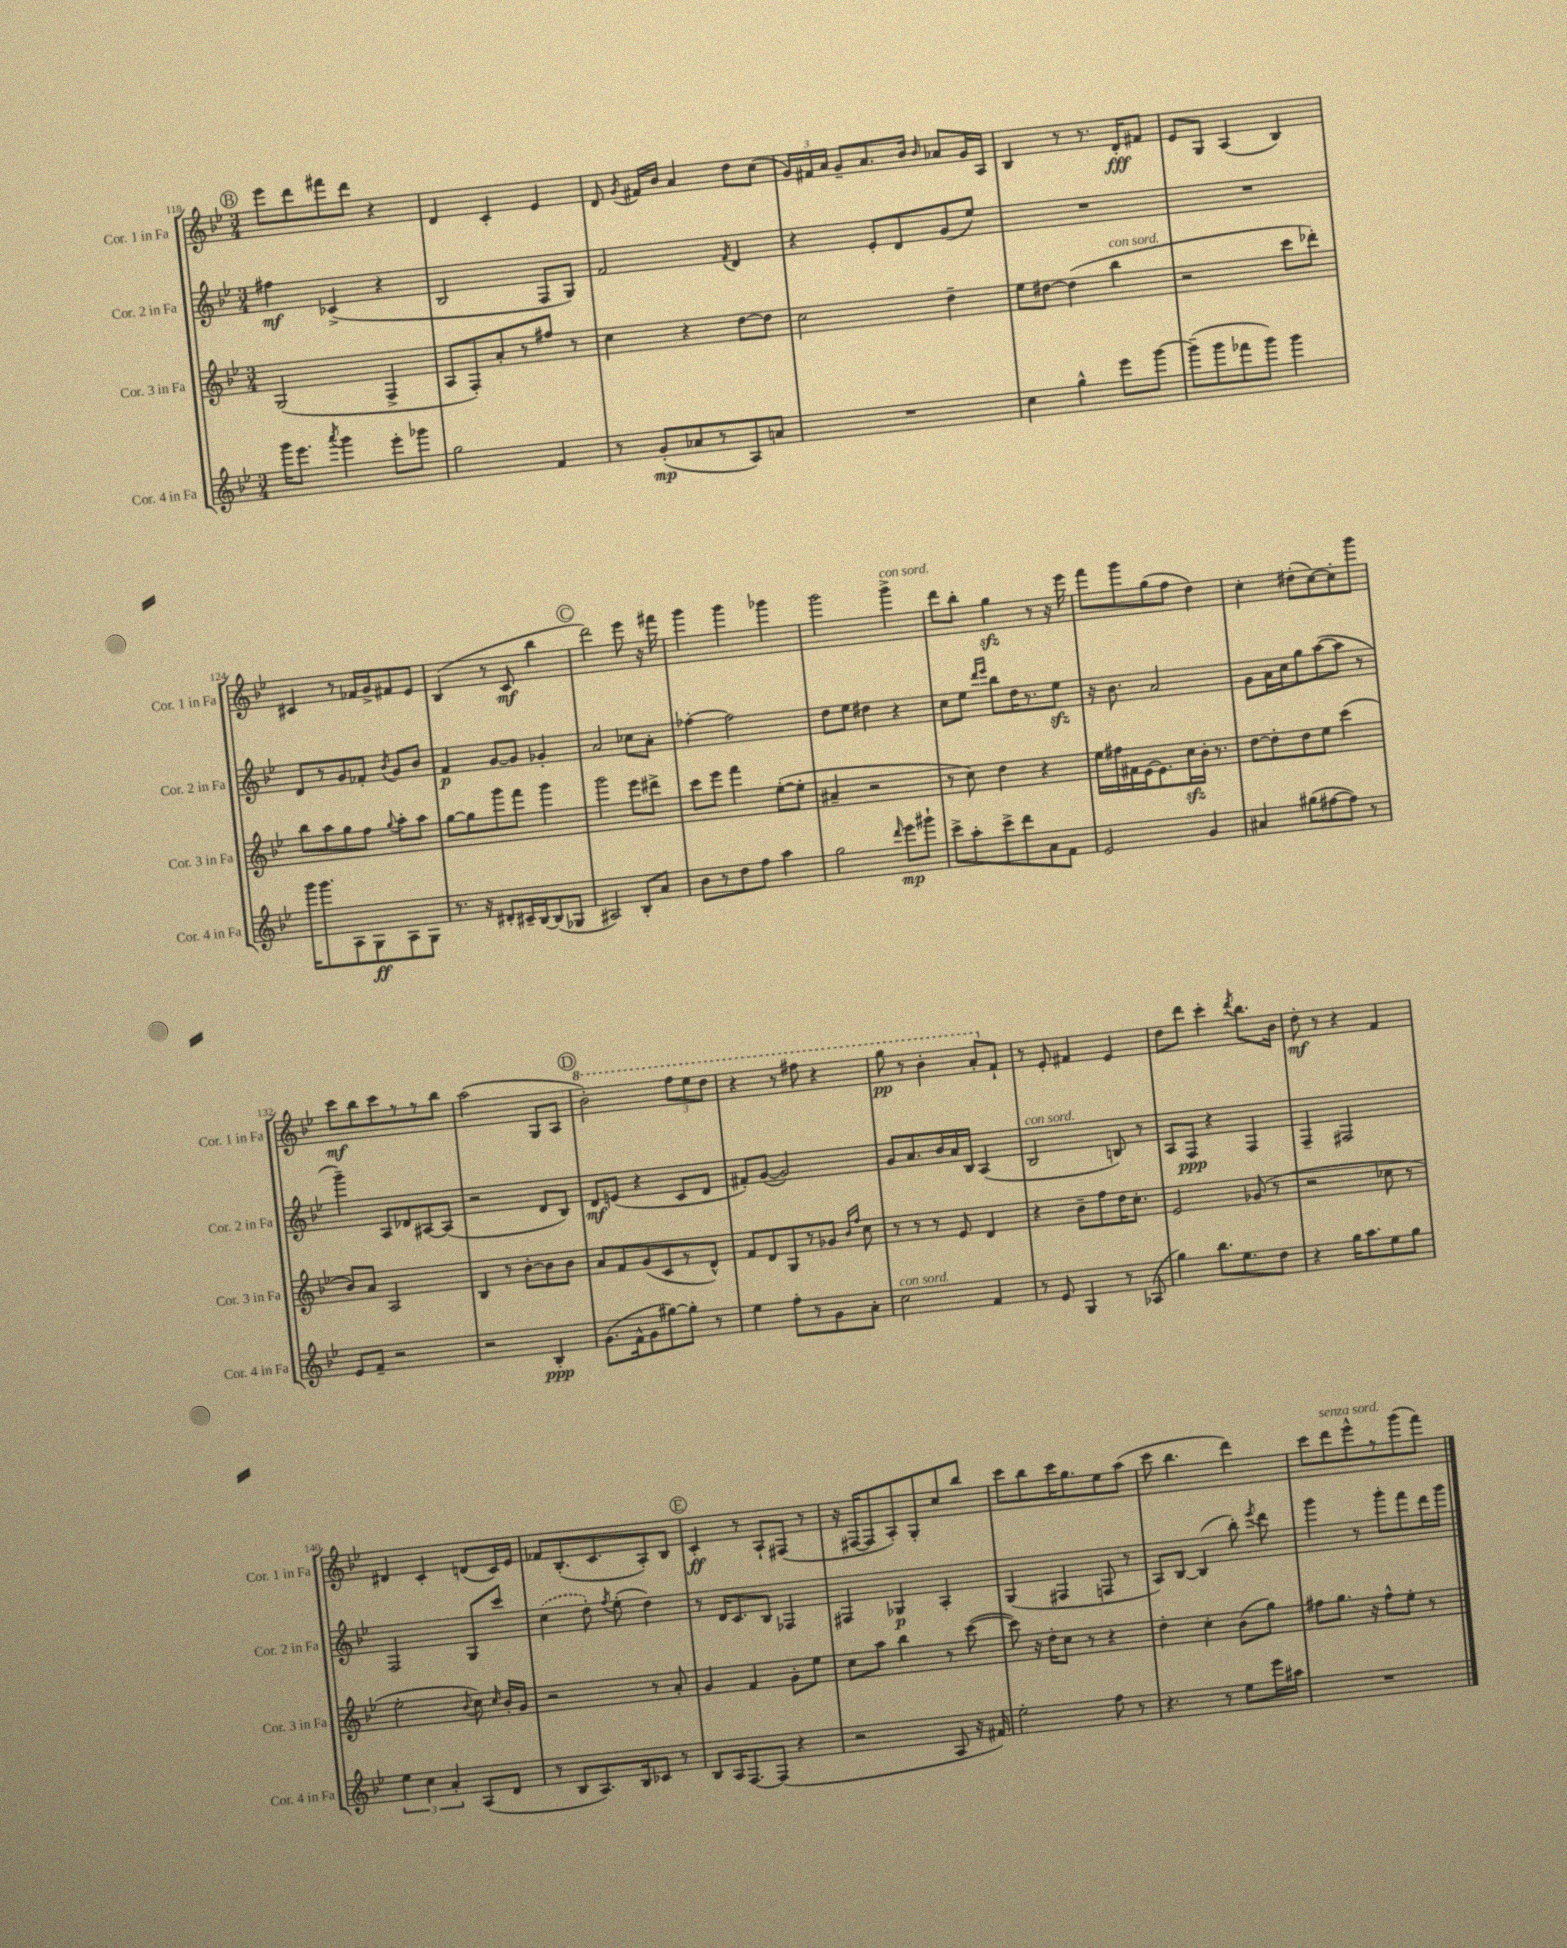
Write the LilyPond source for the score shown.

<<
\new StaffGroup <<
\new Staff = "s0" \with { instrumentName = "Cor. 1 in Fa" shortInstrumentName = "Cor. 1 in Fa" } {
    \clef treble \key bes \major \numericTimeSignature \time 3/4
    \autoBeamOff \mark \markup { \circle "B" } ees'''8[ d'''8 fis'''8 d'''8] r4 |
    d'4 c'4-. ees'4 |
    d'8 \acciaccatura { g'8 } fis'16[ bes'16] a'4 d''8[ c''8]( |
    \tuplet 3/2 { g'16[) fis'16 a'16] } g'8[-- a'8. bes'16] \grace { bes'16 } aes'8[ g'16 a16] |
    bes4 r8 r8. d'16[-.\fff fis'8] |
    ees'8[ g8] a4( bes4) |
    cis'4 r8 fes'16[ g'16-> fis'8 ees'8] |
    bes4( r8 c'8\mf bes''4 |
    \mark \markup { \circle "C" } d'''2) ees'''8 r16 fis'''16 |
    g'''4 g'''4 ges'''4 |
    g'''2 g'''4->^\markup { \italic "con sord." } |
    d'''8[ bes''8]-. g''4\sfz r8 r16 ees'''16 |
    f'''8[ g'''8 g''8( f''8] d''4) |
    c''4-. dis''8[-.( c''8~) c''8-. g'''8] |
    c'''8[\mf bes''8 c'''8 r8 r8 bes''8] |
    a''2( g8[ a8] |
    \mark \markup { \circle "D" } \ottava #1 bes''2-.) \tuplet 3/2 { f'''8[ ees'''8 d'''8] } |
    r4 r8 fis'''8 r4 |
    g'''8\pp r8 bes''4-. a''8[-. \ottava #0 f'8]-! |
    r8 ees'8-. fis'4 ees'4 |
    d''8[ d'''8] c'''4-. \acciaccatura { d'''8 } bes''8.[ bes'16] |
    d''8-.\mf r8 r4 f'4 |
    dis'4 c'4-. d'8[( c'16) ees'16] |
    fes'8[ bes8.-.( c'8. a8-.) bes8] |
    \mark \markup { \circle "E" } c'4-.\ff r8 a8[-! fis8]( r8 |
    r16 fis16[~ fis8 a8-.) g8-. c''8 bes''8] |
    c'''8[ bes''8 c'''16 g''8. ees''8 a''8]( |
    c'''8 bes''4. d'''4) |
    c'''8[ d'''8^\markup { \italic "senza sord." } ees'''8-^ r8 g'''8( f'''8]) \bar "|." |
}
\new Staff = "s1" \with { instrumentName = "Cor. 2 in Fa" shortInstrumentName = "Cor. 2 in Fa" } {
    \clef treble \key bes \major \numericTimeSignature \time 3/4
    \autoBeamOff \mark \markup { \circle "B" } fis''4\mf ces'4->( r4 |
    bes2 f8[ g8]) |
    f'2 \acciaccatura { f'8 } d'4 |
    r4 ees'8[-. d'8 g'8( ees''8]) |
    R2. |
    R2. |
    d'8[ r8 g'8 fes'8]-. \acciaccatura { bes'8 } g'8[ bes'8] |
    f'4\p g'8[~ g'8] ges'4-. |
    \mark \markup { \circle "C" } a'2 ces''8[ a'8]-. |
    fes''4~-. fes''2 |
    d''8[ ees''8] dis''4 r4 |
    c''8[ ees''8] \grace { d'''16[ ees'''16] } bes''8[ d''16 r8. ees''8]\sfz |
    r16 bes'8. a'2 |
    g'8[ a'16 c''16 g''8 a''8~( a''8] r8 |
    g'''4--) a8[ des'8 ais8~ ais8]( |
    r2 d'8[ bes8]) |
    \mark \markup { \circle "D" } d'8[\mf e'8]( r4 c'8[ d'8] |
    fis'8[-.) g'8]~( g'2) |
    g'8[ a'8. bes'16 a'16 bes16] a4( |
    bes2^\markup { \italic "con sord." } b8) r8 |
    a8[ f8]\ppp r4 f4 |
    f4-- fis2 |
    f2 g8[ c'''8] |
    \once \slurDashed c''4( d''8-.) \acciaccatura { f''8 } ees''8-.( d''4) |
    \mark \markup { \circle "E" } r8 d'16[ c'8. bes8] fes4 |
    fis4 ges4\p a4-. |
    g4( fis4 f8 r8 |
    a8[) bes8]~ bes4( bes''8-.) \acciaccatura { ees'''8 } d'''8 |
    g'''4 r8 g'''8[-. f'''8 d'''16 g'''16] \bar "|." |
}
\new Staff = "s2" \with { instrumentName = "Cor. 3 in Fa" shortInstrumentName = "Cor. 3 in Fa" } {
    \clef treble \key bes \major \numericTimeSignature \time 3/4
    \autoBeamOff \mark \markup { \circle "B" } g2( f4-> |
    a8[ f8-.) a'8-. r8 fis''8] r8 |
    c''4 r4 d''8[~ d''8] |
    c''2 d''4-- |
    ees''8[ dis''8]~ dis''4( bes''4^\markup { \italic "con sord." } |
    r2 c'''8[ des'''8]-.) |
    bes''8[ a''8 g''8 f''8] \appoggiatura { g''8 } a''8[-. a''8] |
    g''8[~ g''8 g'''8 f'''8] g'''4 |
    \mark \markup { \circle "C" } g'''2 ees'''8[ dis'''8]-> |
    c'''8[ ees'''8] f'''4 ees''8[~-.( ees''8]-. |
    ais'4-- r2 |
    r8 c''8) d''4 r4 |
    ees''16[ fis''16 fis'16 ees'16~ ees'8. c''16\sfz bes'16]-. r8. |
    d''8[~ d''8-. d''8 ees''8] c'''4( |
    bes'8[) a'8] a2 |
    bes4 r8 bes'8[~-. bes'8 bes'8] |
    \mark \markup { \circle "D" } a'8[ f'8 g'8( c'8 r8 d'8]-^) |
    f'8[ d'8 g8 r8 ges'8] \grace { bes'16[ f''16] } c''8 |
    r8 r8 r8 ees'8 d'4 |
    r4 bes'8[-- f''8 d''16 c''8.]-. |
    ees'2 ges'8( r8 |
    r2 ces''8 r8 |
    ees''2-. \appoggiatura { bes'8 } c''8) \grace { c''16 } bes'16[-. g'16] |
    r2 r8 a'8-. |
    \mark \markup { \circle "E" } g'4 f'4 g'8[-. ees''8] |
    c''8[ a''8] bes''4 r8 c'''8~( |
    c'''8) r16 d''16[-. c''8] r8 r4 |
    d''4-. c''4-. bes'8[( g''8]) |
    fis''8[ g''8.] r16 fis''8[-^ ees''8]-. r8 \bar "|." |
}
\new Staff = "s3" \with { instrumentName = "Cor. 4 in Fa" shortInstrumentName = "Cor. 4 in Fa" } {
    \clef treble \key bes \major \numericTimeSignature \time 3/4
    \autoBeamOff \mark \markup { \circle "B" } g'''16[ ees'''8.] \acciaccatura { a'''8 } g'''4 ees'''8[-. ges'''8] |
    g''2 f'4 |
    r8 g'8[-.\mp( aes'8 r8 a8) a'8] |
    R2. |
    c''4 g''4-^ ees'''8[ g'''8]~ |
    g'''8[--( g'''8 fes'''8 g'''8]) g'''4 |
    g'''16[ g'''8. a8 g8\ff a8 g8] |
    r8. r16 dis'8[-. cis'16-- bes16~ bes8( ges8] |
    \mark \markup { \circle "C" } ais2) bes8[-. a'8] |
    bes'8[ r8 d''8 f''8] a''4 |
    g''2 \grace { d'''16 } ees'''8[\mp gis'''8]-! |
    c'''8[-> a''8-. c'''8-> d'''8 a'8 f'8] |
    ees'2 g'4 |
    ais'4 gis''8[( fis''8~ fis''8]) r8 |
    ees'8[ f'8]-- r2 |
    r2 bes4-.\ppp |
    \mark \markup { \circle "D" } g'8.[( f'16-^ g'8 gis''8~) gis''8]-. r8 |
    ees''4 f''8[-. r8 g'8 a'8]-. |
    c''2^\markup { \italic "con sord." } f'4 |
    r8 ees'8 g4 r8 aes8( |
    g''4) bes''8.[ ees''8. d''8] |
    r4 g''16[ a''8. ees''8 g''8] |
    \tuplet 3/2 { ees''4 c''4 a'4-. } a8[( d'8] |
    r8 bes8[ a8.) bes16 ces'8] r8 |
    \mark \markup { \circle "E" } bes8[ a16 f8.~ f8]( r4 |
    r2 a8 r16 fis'16) |
    ees''2-. f''8 r8 |
    r4. r8 ees''8[ ees'''16 ais''16] |
    R2. \bar "|." |
}
>>
>>
\layout { \context { \Score currentBarNumber = #118 } }
